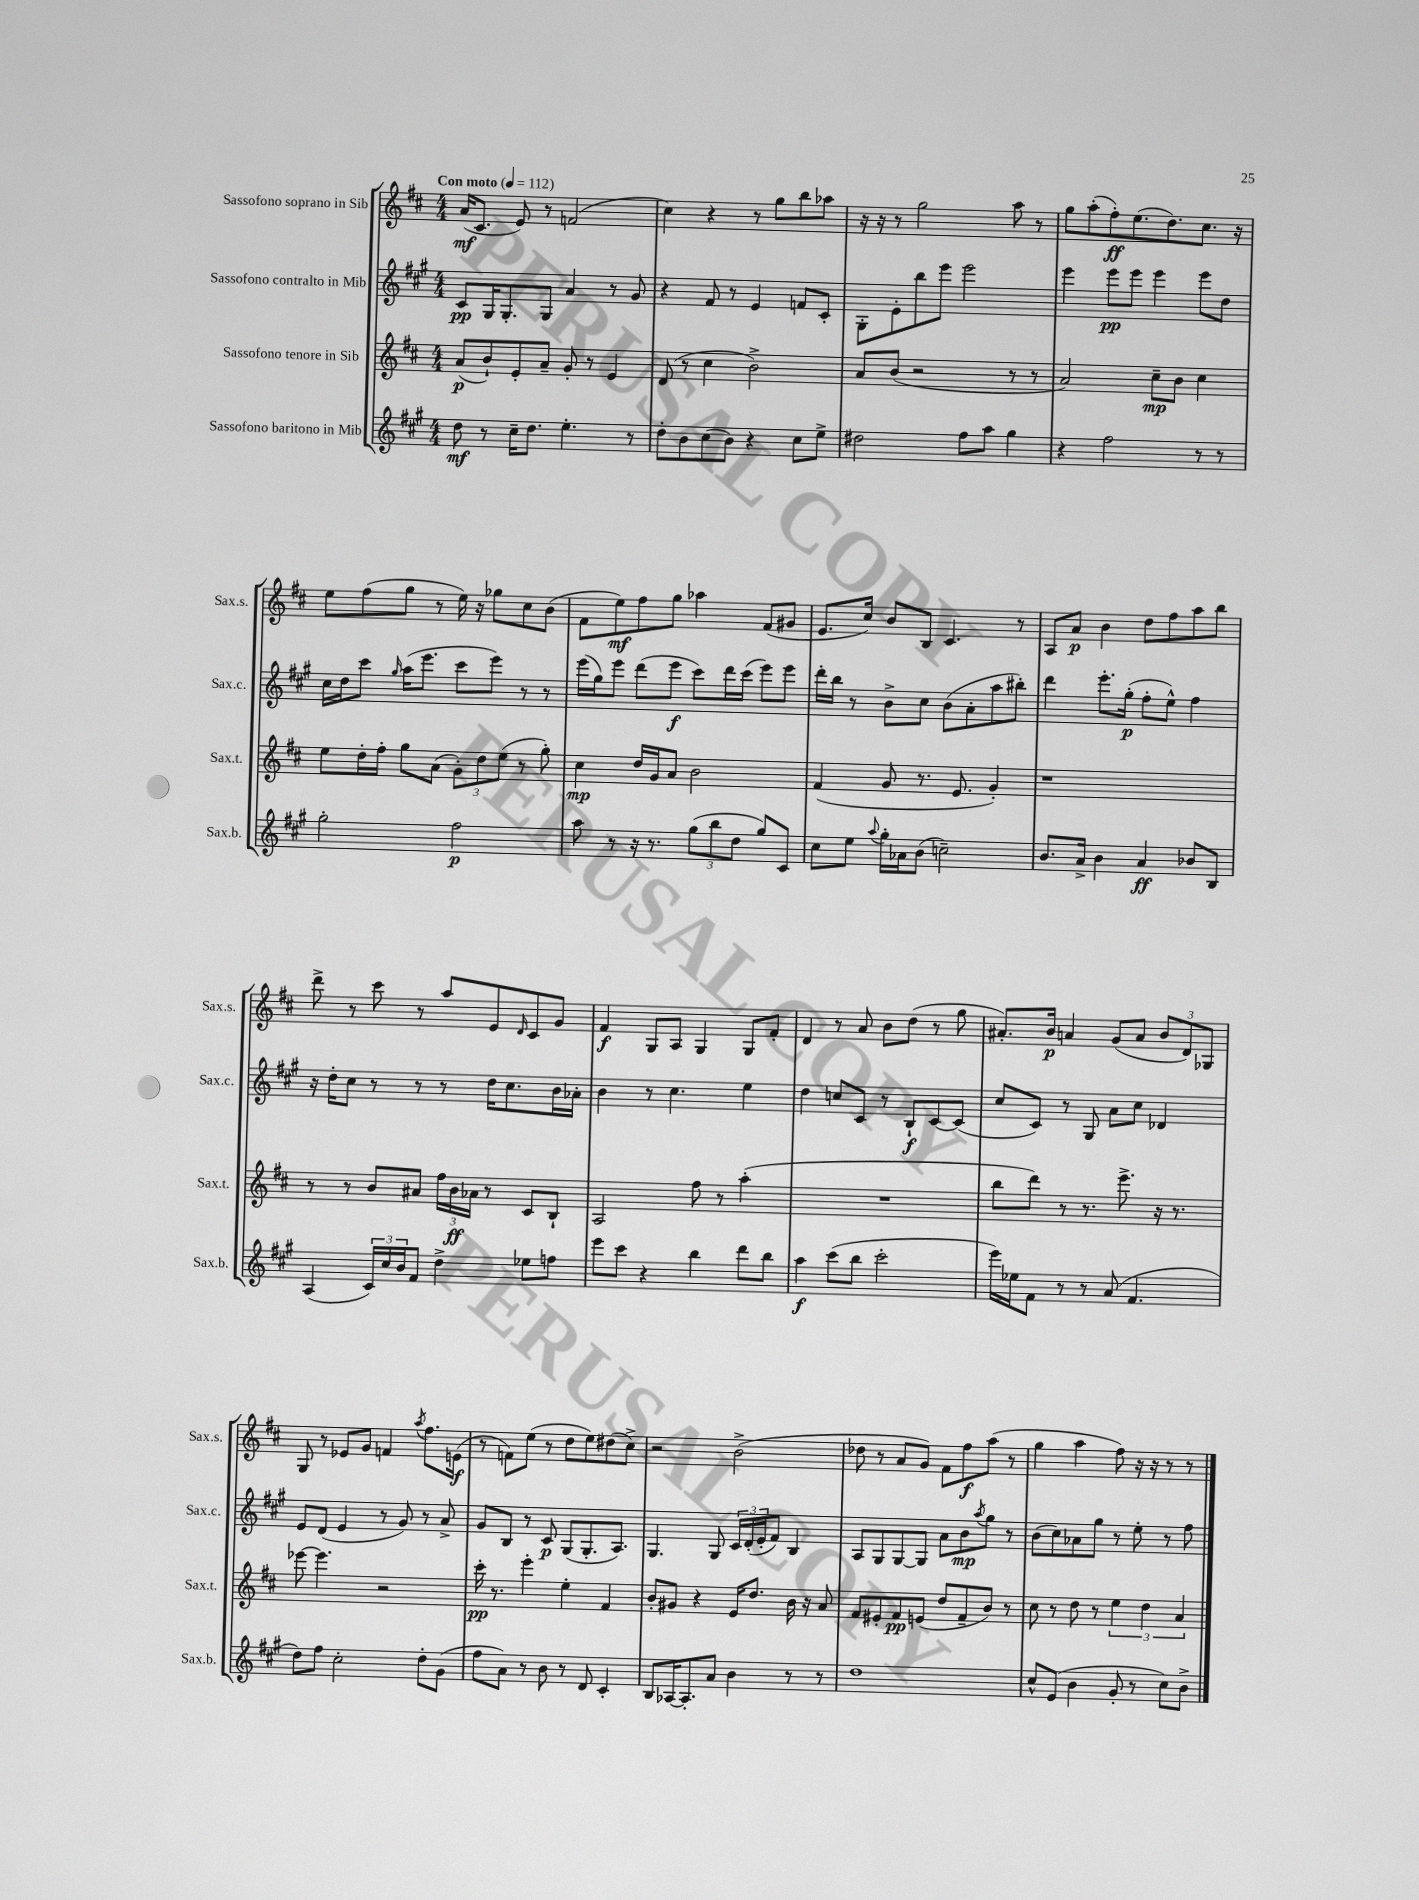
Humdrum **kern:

**kern	**kern	**kern	**kern
*staff4	*staff3	*staff2	*staff1
*clefG2	*clefG2	*clefG2	*clefG2
*k[f#c#g#]	*k[f#c#]	*k[f#c#g#]	*k[f#c#]
*M4/4	*M4/4	*M4/4	*M4/4
*MM112	*MM112	*MM112	*MM112
8dd	(8a	8c#	(16a
.	.	.	8.c#
8r	8b`)	16G#	.
.	.	8.G#'	.
16cc#~	8e'	.	8e)
8.dd	.	.	.
.	8a~	8G#	8r
4.ee'	8g'	4a	(2f
.	8r	.	.
.	4e	8r	.
8r	.	8g#	.
=	=	=	=
8dd'	(8d	4r	4cc#)
8b	8r	.	.
(8cc#	4cc#	8f#	4r
8b)	.	8r	.
4r	2b^)	4e	8r
.	.	.	8gg
8cc#	.	8f	8bb
8ee^	.	8c#'	8aa-
=	=	=	=
2dd#	8a	8G#'	16r
.	.	.	16r
.	(8b	8e'	8r
.	2r	8bb	2gg
.	.	8eee	.
8ff#	.	2eee	.
8aa	.	.	.
4gg#	8r	.	8aa
.	8r	.	8r
=	=	=	=
4r	2a)	4eee	8gg
.	.	.	(8aa'
2ff#	.	8eee	8ff#')
.	.	8eee	(8.ee
.	8cc#~	4eee	.
.	.	.	8.dd)
.	8b	.	.
8r	4cc#	8eee	8.cc#
8r	.	8dd	.
.	.	.	16r
=	=	=	=
2gg#'	8ee	16cc#	8ee
.	.	16dd	.
.	16dd'	8ccc#	(8ff#
.	16ff#'	.	.
.	.	16qqgg#	.
.	8gg	(16aa	8gg
.	.	8.eee	.
.	(8a	.	8r
2ff#	12g')	8ccc#	16ee)
.	.	.	16r
.	12dd	.	.
.	.	8eee)	8gg-
.	(12ee	.	.
.	8r	8r	8cc#
.	8gg')	8r	(8b
=	=	=	=
8aa	4cc#	(16eee	8f#
.	.	16gg#)	.
8r	.	8eee	8ee)
16r	16dd	(8ddd	8ff#
8.r	16g	.	.
.	8a	8eee	8gg
(12gg#	2b	8ccc#)	4aa-
12bb	.	.	.
.	.	16ddd	.
12dd	.	.	.
.	.	(16ccc#	.
8gg#)	.	8eee)	(8f#
8c#	.	8eee	8g#
=	=	=	=
8cc#	(4f#	16ddd'	8.e
.	.	16bb	.
8ee	.	8r	.
.	.	.	16cc#)
8qqaa	.	.	.
16gg#'	8g	8b^	8b
16a-	.	.	.
(8b	8.r	8cc#	8B
2cc~)	.	(8b	4.c#
.	8.e	.	.
.	.	8a'	.
.	4g')	8aa	.
.	.	8bb#')	8r
=	=	=	=
8.b	1r	4ddd	8A
.	.	.	8a
16a^	.	.	.
4b	.	8.eee'	4b
.	.	(16gg#'	.
4a	.	8ff#'	8dd
.	.	8ee^^)	8ff#
8b-	.	4ff#	8aa
8B	.	.	8bb
=	=	=	=
(4A	8r	16r	8ddd^
.	.	16dd'	.
.	8r	8cc#	8r
24c#)	8b	8r	8ccc#
24cc#	.	.	.
24b	.	.	.
8f#	8a#	8r	8r
4dd^	24ff#	8r	8aa
.	24b	.	.
.	24a-	.	.
.	8r	16dd	8e
.	.	8.cc#	.
.	.	.	16qqd
8ee-	8c#	.	8c#
8ff	8B`	16b	8g
.	.	16a-'	.
=	=	=	=
8eee	2A	4b	4f#
8ccc#	.	.	.
4r	.	8r	8G
.	.	4.cc#	8A
4bb	8ff#	.	4G
.	8r	.	.
8ddd	(4aa'	4ee	8G
8bb	.	.	8f#'
=	=	=	=
4aa	1r	4dd	4d
(8ccc#	.	8cc	8r
8bb	.	8c#	8a
2ccc#'	.	8r	8b
.	.	8B`	(8dd
.	.	[8c#	8r
.	.	(8c#]	8gg
=	=	=	=
16eee)	8bb	8cc#	8.a#')
16ee-	.	.	.
8f#	8ddd)	8c#)	.
.	.	.	16b
8r	8r	8r	4a
8r	8.r	8G#	.
(8a	.	8a	(8g
.	8.eee^	.	.
4.f#	.	8cc#	8a
.	16r	4d-	12b
.	8.r	.	.
.	.	.	12d)
.	.	.	12G-
=	=	=	=
8dd)	[8eee-	8e	8G
8ff#	4.eee-]	(8d	8r
2cc#'	.	4e	8e-
.	.	.	8g
.	2r	8r	4f
.	.	8g#)	.
.	.	.	8qaa
8dd'	.	8r	8.ff#
(8g#	.	8a^	.
.	.	.	(16e
=	=	=	=
8ff#	16ccc#'	8g#	8r
.	8.r	.	.
8a)	.	8B	8f)
8r	4eee'	8r	(8ee
8b	.	8c#	8r
8r	4ee'	(8G#	8dd
8d	.	8.G#'	8ee)
4c#'	4f#	.	(8dd#
.	.	8.A)	.
.	.	.	8cc#^)
=	=	=	=
8B	8b'	4.G#	2r
[16A-	8g#	.	.
8.A-']	.	.	.
.	4r	.	.
8a	.	8G#	.
4b	16e	24c#	(2b^
.	.	(24d'	.
.	8.dd	.	.
.	.	24e'	.
.	.	8f#)	.
8r	16b	4B	.
.	16r	.	.
8r	8a	.	.
=	=	=	=
1dd	8f#	8A	8dd-
.	8e#'	8G#	8r
.	8f#	[8G#	8a
.	(8e	8G#]	8g)
.	8dd	8a	8f#
.	8f#~	8b	8ff#
.	.	8qaa	.
.	8b)	8gg#	(8aa
.	8r	8r	8r
=	=	=	=
8cc#^^	8cc#	(8b	4gg
(8e	8r	8cc#)	.
4b	8dd	8a-	4aa
.	8r	8gg#	.
8g#'	6ee	8r	8ff#)
8r	.	8ee'	16r
.	6dd	.	.
.	.	.	16r
8cc#)	.	8r	8r
.	6a	.	.
8b^	.	8ff#	8r
==	==	==	==
*-	*-	*-	*-
